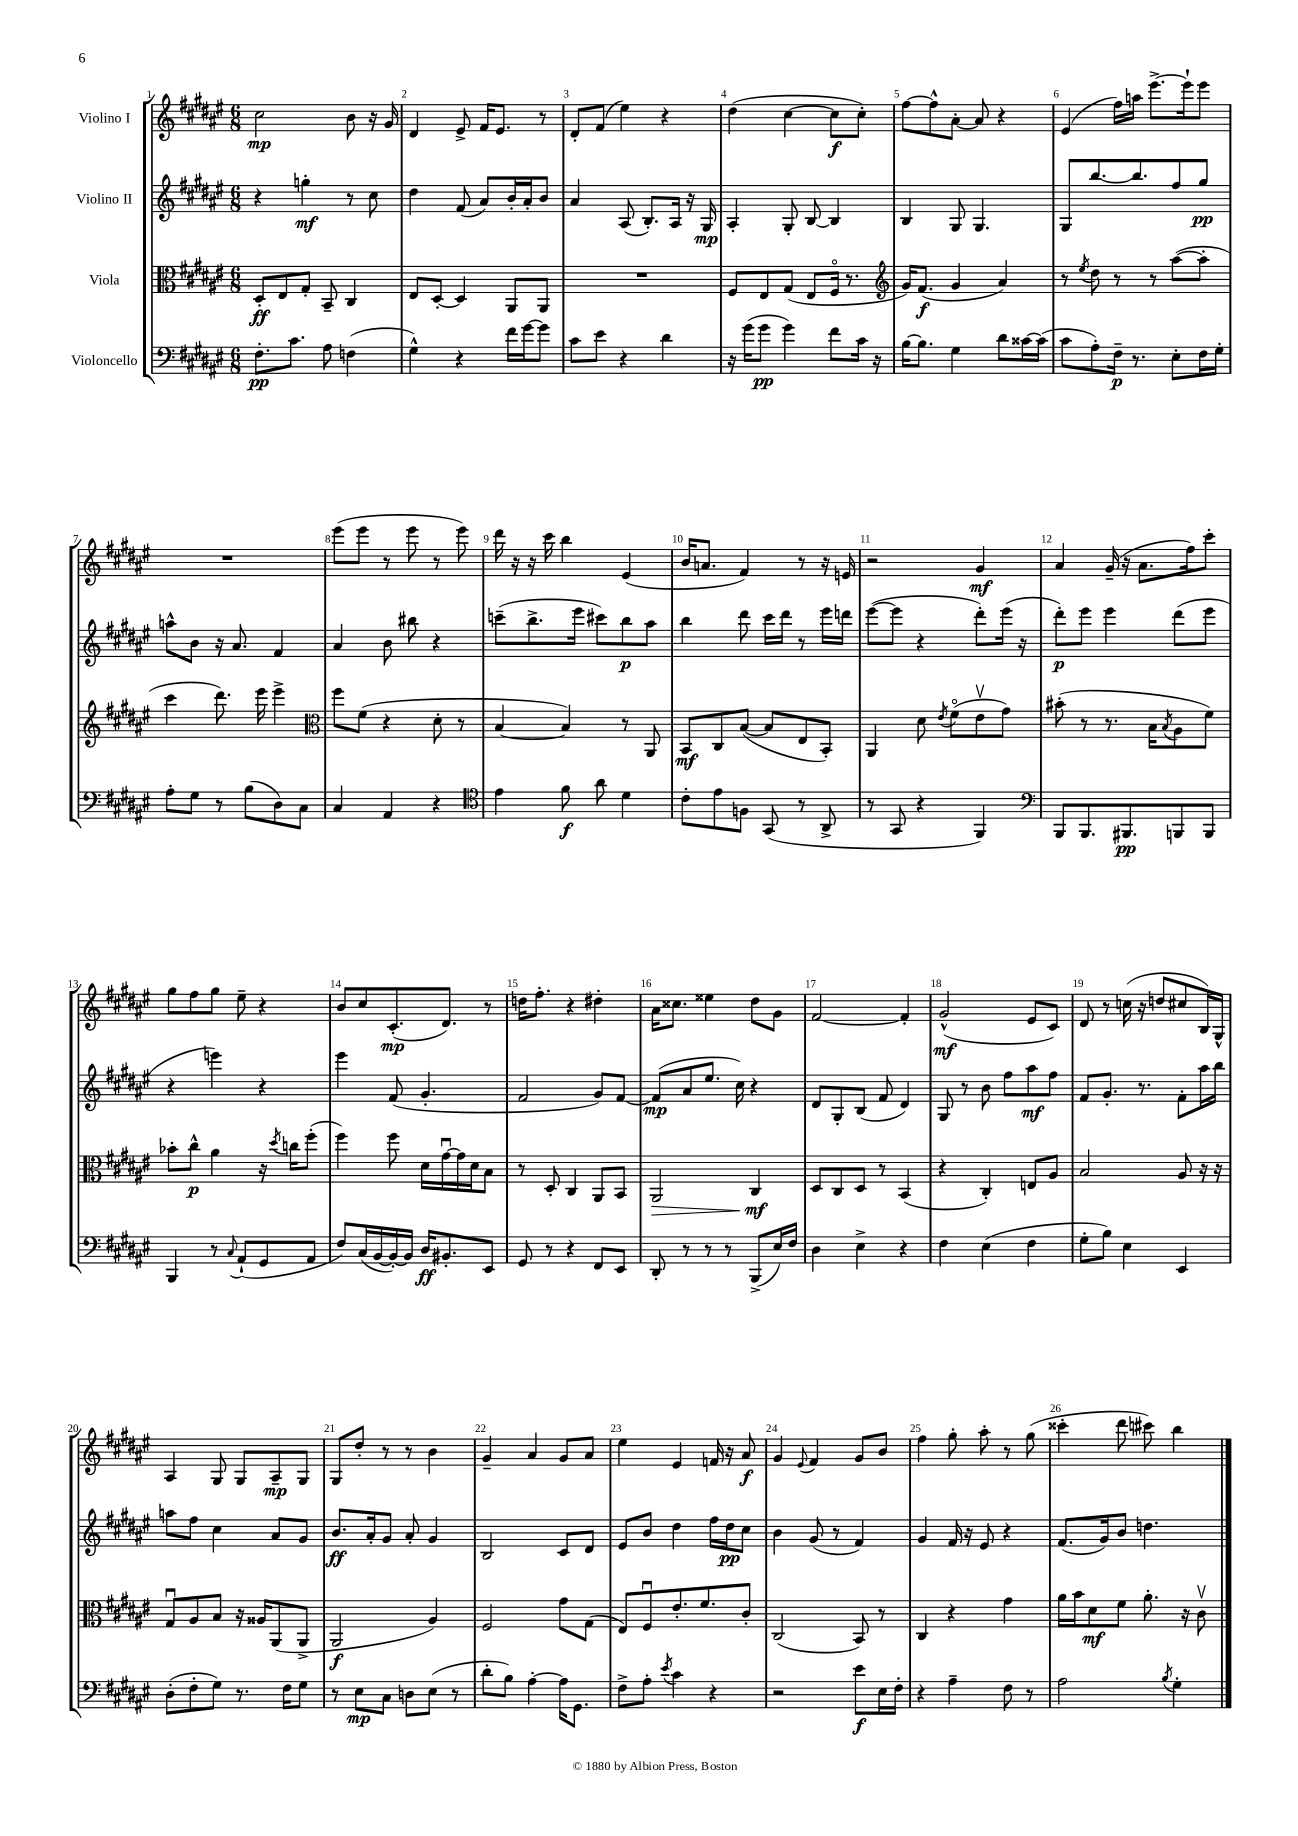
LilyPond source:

<<
\new StaffGroup <<
\new Staff = "s0" \with { instrumentName = "Violino I" } {
    \clef treble \key fis \major \numericTimeSignature \time 6/8
    cis''2\mp b'8 r16 gis'16 |
    dis'4 eis'8-> fis'16 eis'8. r8 |
    dis'8-. fis'8( eis''4) r4 |
    dis''4( cis''4~ cis''8\f cis''8-.) |
    fis''8~ fis''8-^ ais'8~-. ais'8 r4 |
    eis'4( fis''16) a''16 eis'''8.~-> eis'''16-! eis'''8 |
    R2. |
    eis'''8( eis'''8 r8 eis'''8 r8 eis'''8) |
    dis'''16 r16 r16 cis'''16 b''4 eis'4( |
    b'16 a'8. fis'4) r8 r16 e'16 |
    r2 gis'4\mf |
    ais'4 gis'16--( r16 ais'8. fis''16) cis'''8-. |
    gis''8 fis''8 gis''8 eis''8-- r4 |
    b'8 cis''8 cis'8.-.\mp( dis'8.) r8 |
    d''16 fis''8.-. r4 dis''4-. |
    ais'16 cisis''8. eisis''4 dis''8 gis'8 |
    fis'2~ fis'4-. |
    gis'2-^\mf( eis'8 cis'8) |
    dis'8 r8 c''16( r16 d''8 cis''8 b16) gis16-^ |
    ais4 gis8 gis8 ais8--\mp gis8 |
    gis8 dis''8-. r8 r8 b'4 |
    gis'4-- ais'4 gis'8 ais'8 |
    eis''4 eis'4 f'16 r16 ais'8\f |
    gis'4 \appoggiatura { eis'8 } fis'4 gis'8 b'8 |
    fis''4 gis''8-. ais''8-. r8 gis''8( |
    cisis'''4-. dis'''8 cis'''8) b''4 \bar "|." |
}
\new Staff = "s1" \with { instrumentName = "Violino II" } {
    \clef treble \key fis \major \numericTimeSignature \time 6/8
    r4 g''4-.\mf r8 cis''8 |
    dis''4 fis'8( ais'8) b'16-. ais'16-. b'8 |
    ais'4 ais8( b8.-.) ais16 r16 gis16\mp |
    ais4-. gis8-. b8~ b4 |
    b4 gis8 gis4. |
    gis8 b''8.~ b''8. fis''8 gis''8\pp |
    a''8-^ b'8 r16 ais'8. fis'4 |
    ais'4 b'8 bis''8 r4 |
    c'''8--( b''8.-> eis'''16 cis'''8) b''8\p ais''8 |
    b''4 dis'''8 cis'''16 dis'''16 r8 eis'''16 d'''16 |
    eis'''8~( eis'''8 r4 dis'''8-.) eis'''16( r16 |
    dis'''8-.\p) eis'''8 eis'''4 dis'''8( eis'''8 |
    r4 e'''4) r4 |
    eis'''4 fis'8( gis'4.-. |
    fis'2 gis'8) fis'8~ |
    fis'8\mp( ais'8 eis''8. cis''16) r4 |
    dis'8 gis8-. b8( fis'8 dis'4) |
    gis8 r8 b'8 fis''8 ais''8\mf fis''8 |
    fis'8 gis'8.-. r8. fis'8-. ais''16 b''16 |
    a''8 fis''8 cis''4 ais'8 gis'8 |
    b'8.\ff ais'16-. gis'8 ais'8-. gis'4 |
    b2 cis'8 dis'8 |
    eis'8 b'8 dis''4 fis''16 dis''16\pp cis''8 |
    b'4 gis'8( r8 fis'4) |
    gis'4 fis'16 r16 eis'8 r4 |
    fis'8.( gis'16) b'8 d''4. \bar "|." |
}
\new Staff = "s2" \with { instrumentName = "Viola" } {
    \clef alto \key fis \major \numericTimeSignature \time 6/8
    dis8-.\ff eis8 gis8-. b,8-- cis4 |
    eis8 dis8~-. dis4 ais,8 ais,8 |
    R2. |
    fis8 eis8 gis8( eis8 fis16\flageolet r8. |
    \clef treble gis'16) fis'8.\f( gis'4 ais'4) |
    r8 \acciaccatura { eis''8 } dis''8 r8 r8 ais''8~( ais''8-. |
    cis'''4 dis'''8.) eis'''16 eis'''4-> |
    \clef alto fis''8 fis'8( r4 dis'8-. r8 |
    b4~ b4) r8 ais,8 |
    b,8\mf cis8 b8~( b8 eis8 b,8-.) |
    ais,4 dis'8 \acciaccatura { eis'8 } fis'8\flageolet( eis'8\upbow gis'8) |
    bis'8-.( r8 r8. b16 \acciaccatura { b8 } ais8 fis'8) |
    bes'8-. cis''8-^\p ais'4 r16 \acciaccatura { dis''8 } c''16 fis''8-.( |
    fis''4) fis''8 dis'16 gis'16~\downbow gis'16 dis'16 b8 |
    r8 dis8-. cis4 ais,8 b,8 |
    ais,2\> cis4\mf\! |
    dis8 cis8 dis8 r8 b,4( |
    r4 cis4-.) e8 ais8 |
    b2 ais8 r16 r16 |
    gis8\downbow ais8 b8 r16 aisis16 ais,8( ais,8-> |
    ais,2\f ais4) |
    fis2 gis'8 gis8( |
    eis8) fis8\downbow eis'8.-. fis'8. cis'8-. |
    cis2( b,8) r8 |
    cis4 r4 gis'4 |
    ais'16 b'16 dis'8\mf fis'8 ais'8.-. r16 cis'8\upbow \bar "|." |
}
\new Staff = "s3" \with { instrumentName = "Violoncello" } {
    \clef bass \key fis \major \numericTimeSignature \time 6/8
    fis8.-.\pp cis'8. ais8 f4( |
    gis4-^) r4 fis'16 gis'16~ gis'8 |
    cis'8 eis'8 r4 dis'4 |
    r16 gis'16( gis'8\pp gis'4) fis'8 cis'16 r16 |
    b16~ b8. gis4 dis'8 cisis'16~ cisis'16( |
    cis'8 ais8-.) fis16--\p r8. eis8-. fis16 gis16-. |
    ais8-. gis8 r8 b8( dis8) cis8 |
    cis4 ais,4 r4 |
    \clef tenor eis'4 fis'8\f ais'8 dis'4 |
    cis'8-. eis'8 f8 gis,8( r8 ais,8-> |
    r8 gis,8 r4 fis,4) |
    \clef bass b,,8 b,,8. bis,,8.\pp b,,8 b,,8 |
    b,,4 r8 \appoggiatura { cis8 } ais,8-!( gis,8 ais,8 |
    fis8) cis16( b,16~ b,16~-.) b,16 dis16\ff bis,8.-. eis,8 |
    gis,8 r8 r4 fis,8 eis,8 |
    dis,8-. r8 r8 r8 b,,8->( eis16) fis16 |
    dis4 eis4-> r4 |
    fis4 eis4( fis4 |
    gis8-. b8) eis4 eis,4 |
    dis8-.( fis8-. gis8) r8. fis16 gis8 |
    r8 eis8\mp cis8 d8 eis8( r8 |
    dis'8-. b8) ais4~-. ais16 gis,8. |
    fis8-> ais8-. \acciaccatura { eis'8 } cis'4 r4 |
    r2 eis'8\f eis16 fis16-. |
    r4 ais4-- fis8 r8 |
    ais2 \acciaccatura { b8 } gis4-. \bar "|." |
}
>>
>>
\layout { \context { \Score \override BarNumber.break-visibility = ##(#f #t #t) barNumberVisibility = #all-bar-numbers-visible } }
